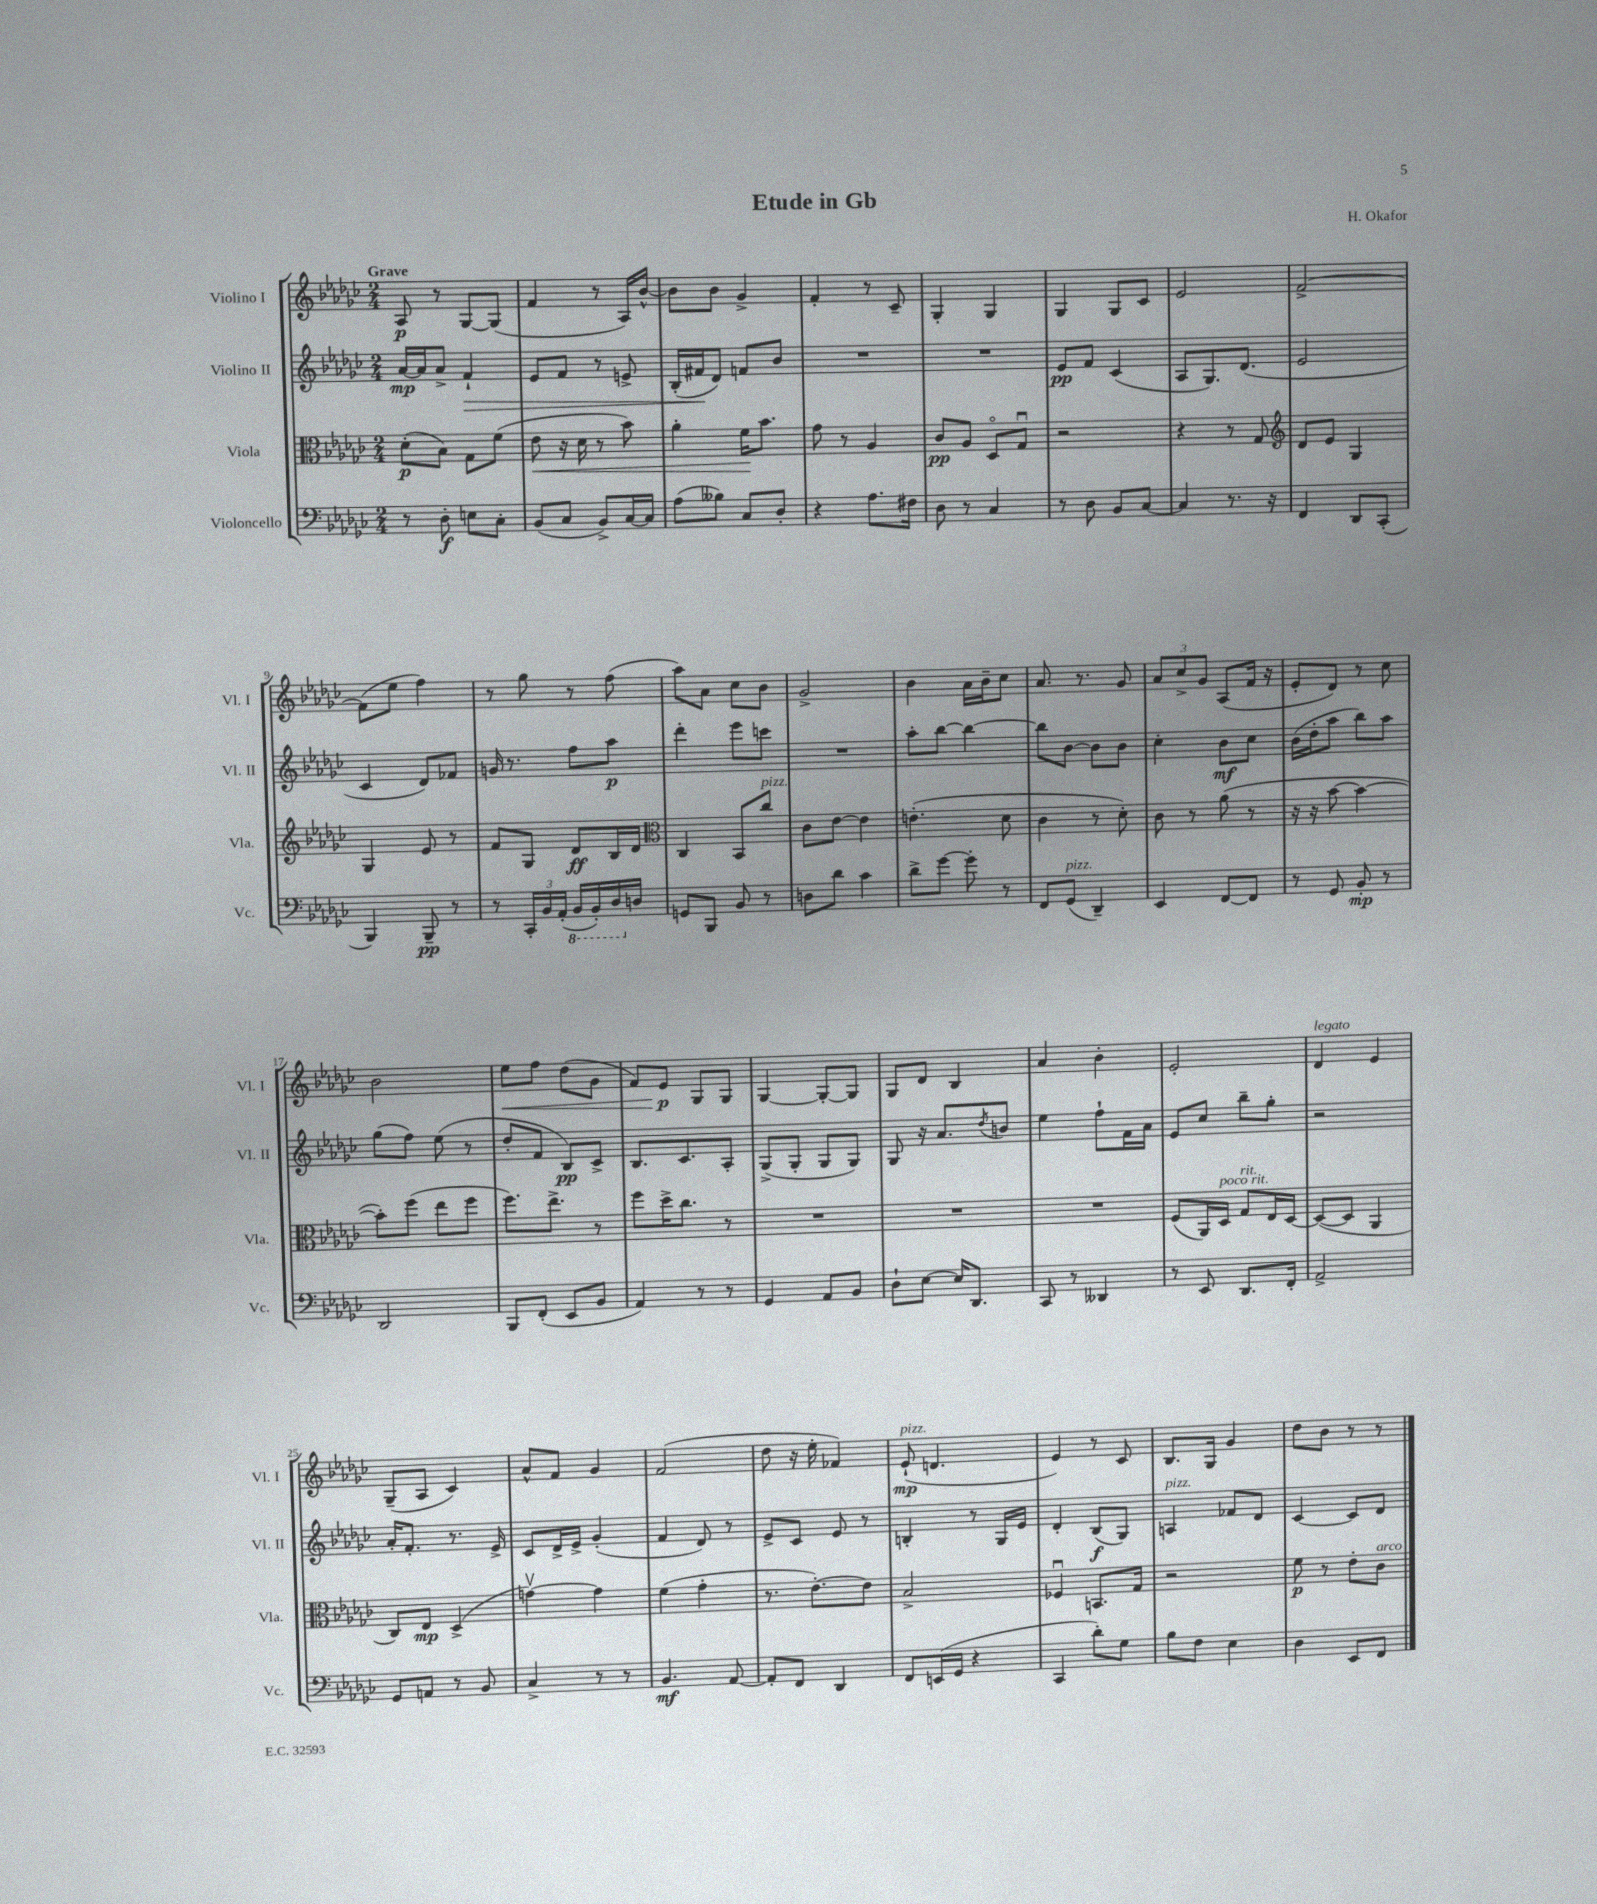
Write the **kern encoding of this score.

**kern	**dynam	**kern	**dynam	**kern	**dynam	**kern	**dynam
*part4	*part4	*part3	*part3	*part2	*part2	*part1	*part1
*staff4	*staff4	*staff3	*staff3	*staff2	*staff2	*staff1	*staff1
*I"Violoncello	*	*I"Viola	*	*I"Violino II	*	*I"Violino I	*
*I'Vc.	*	*I'Vla.	*	*I'Vl. II	*	*I'Vl. I	*
*clefF4	*	*clefC3	*	*clefG2	*	*clefG2	*
*k[b-e-a-d-g-c-]	*	*k[b-e-a-d-g-c-]	*	*k[b-e-a-d-g-c-]	*	*k[b-e-a-d-g-c-]	*
*M2/4	*	*M2/4	*	*M2/4	*	*M2/4	*
=1	=1	=1	=1	=1	=1	=1	=1
!	!	!	!	!	!	!LO:TX:a:B:t=Grave	!
8r	.	(8d-'\L	p	[16a-/LL	mp	8A-/	p
.	.	.	.	16a-/J]	.	.	.
8D-'\	f	8B-\J)	.	8a-^/J	.	8r	.
!	!	!	!	!	!LO:HP:b	!	!
8En\L	.	8G-\L	.	4f`/	>	[8G-/L	.
8C-'\J	.	(8f\J	.	.	.	(8G-/J]	.
=2	=2	=2	=2	=2	=2	=2	=2
!	!	!	!LO:HP:b	!	!	!	!
(8BB-/L	.	8e-\	<	8e-/L	.	4f/	.
8C-/J	.	16r	.	8f/J	.	.	.
.	.	16d-\	.	.	.	.	.
8BB-^/L)	.	8r	.	8r	.	8r	.
[16C-/L	.	8b-\)	.	8en^/	.	16A-/LL)	.
16C-/JJ]	.	.	.	.	.	[16b-^^/JJ	.
=3	=3	=3	=3	=3	=3	=3	=3
(8A-\L	.	4a-'\	.	(16B-'/LL	.	8b-\L]	.
.	.	.	.	16f#X/J	.	.	.
8B--X\J)	.	.	.	8d-/J)	]	8b-\J	.
8C-/L	.	16f\KL	.	8fn/L	.	4g-^/	.
.	.	8.b-\J	[	.	.	.	.
8D-'/J	.	.	.	8b-/J	.	.	.
=4	=4	=4	=4	=4	=4	=4	=4
4r	.	8g-\	.	2r	.	4f'/	.
.	.	8r	.	.	.	.	.
8.A-\L	.	4A-/	.	.	.	8r	.
.	.	.	.	.	.	8c-~/	.
16F#X\Jk	.	.	.	.	.	.	.
=5	=5	=5	=5	=5	=5	=5	=5
8D-\	.	8c-/L	pp	2r	.	4G-'/	.
8r	.	8A-/J	.	.	.	.	.
4C-/	.	8D-/L	.	.	.	4G-/	.
.	.	8G-u/J	.	.	.	.	.
=6	=6	=6	=6	=6	=6	=6	=6
8r	.	2r	.	8e-/L	pp	4G-/	.
8D-\	.	.	.	8f/J	.	.	.
8BB-/L	.	.	.	(4c-/	.	8G-/L	.
[8C-/J	.	.	.	.	.	8c-/J	.
=7	=7	=7	=7	=7	=7	=7	=7
4C-/]	.	4r	.	8A-/L	.	2e-/	.
.	.	.	.	8.G-/)	.	.	.
8.r	.	8r	.	.	.	.	.
.	.	.	.	(8.d-/J	.	.	.
.	.	8G-/	.	.	.	.	.
16r	.	.	.	.	.	.	.
=8	=8	=8	=8	=8	=8	=8	=8
*	*	*clefG2	*	*	*	*	*
4FF/	.	8d-/L	.	2e-/	.	[2f^/	.
.	.	8e-/J	.	.	.	.	.
8DD-/L	.	4G-/	.	.	.	.	.
(8CC-'/J	.	.	.	.	.	.	.
!!LO:LB:g=z
=9	=9	=9	=9	=9	=9	=9	=9
4BBB-/)	.	4G-/	.	4c-/	.	(8f\L]	.
.	.	.	.	.	.	8ee-\J	.
8BBB-~/	pp	8e-/	.	8d-/L)	.	4ff\)	.
8r	.	8r	.	8f-X/J	.	.	.
=10	=10	=10	=10	=10	=10	=10	=10
8r	.	8f/L	.	16gn/	.	8r	.
.	.	.	.	8.r	.	.	.
24CC-'/LL	.	8G-/J	.	.	.	8gg-\	.
24BB-/	.	.	.	.	.	.	.
(24AA-'/JJ	.	.	.	.	.	.	.
*8ba	*	*	*	*	*	*	*
16BBB-/LL	.	8d-/L	ff	8ff\L	.	8r	.
16BBB-'/)	.	.	.	.	.	.	.
16DD-/	.	16B-/L	.	8aa-\J	p	(8ff\	.
*X8ba	*	*	*	*	*	*	*
16Dn/JJ	.	16d-/JJ	.	.	.	.	.
=11	=11	=11	=11	=11	=11	=11	=11
*	*	*clefC3	*	*	*	*	*
8GGn/L	.	4C-/	.	4ddd-'\	.	8aa-\L)	.
8BBB-/J	.	.	.	.	.	8a-\J	.
8BB-/	.	8BB-/L	.	8eee-\L	.	8cc-\L	.
!	!	!LO:TX:a:i:t=pizz.	!	!	!	!	!
8r	.	8cc-/J	.	8cccn\J	.	8b-\J	.
=12	=12	=12	=12	=12	=12	=12	=12
8Dn\L	.	8c-\L	.	2r	.	2g-^/	.
8d-\J	.	[8e-\J	.	.	.	.	.
4c-\	.	4e-\]	.	.	.	.	.
=13	=13	=13	=13	=13	=13	=13	=13
8d-^\L	.	(4.en'\	.	8aa-'\L	.	4b-\	.
[8g-\J	.	.	.	[8bb-\J	.	.	.
8g-'\]	.	.	.	4bb-\_	.	16a-\LL	.
.	.	.	.	.	.	16b-~\J	.
8r	.	8d-\	.	.	.	8cc-\J	.
=14	=14	=14	=14	=14	=14	=14	=14
8FF/L	.	4c-\	.	8bb-\L]	.	8.a-/	.
!LO:TX:a:i:t=pizz.	!	!	!	!	!	!	!
(8GG-/J	.	.	.	[8b-\J	.	.	.
.	.	.	.	.	.	8.r	.
4DD-~/)	.	8r	.	8b-\L]	.	.	.
.	.	8d-'\)	.	8b-\J	.	8g-/	.
=15	=15	=15	=15	=15	=15	=15	=15
4EE-/	.	8c-\	.	4cc-'\	.	12a-/L	.
.	.	.	.	.	.	12cc-^/	.
.	.	8r	.	.	.	.	.
.	.	.	.	.	.	12g-/J	.
[8FF/L	.	(8a-\	.	8b-\L	mf	(8A-/L	.
8FF/J]	.	8r	.	8cc-\J	.	16f/Jk	.
.	.	.	.	.	.	16r	.
=16	=16	=16	=16	=16	=16	=16	=16
8r	.	16r	.	(16b-\LL	.	8e-'/L	.
.	.	16r	.	16dd-'\J	.	.	.
8GG-/	.	[8b-\	.	8aa-\J	.	8d-/J)	.
8BB-'/	mp	4b-\_	.	8bb-\L)	.	8r	.
8r	.	.	.	8aa-\J	.	8cc-\	.
!!LO:LB:g=z
=17	=17	=17	=17	=17	=17	=17	=17
2DD-/	.	8b-'\L])	.	(8gg-\L	.	2b-\	.
.	.	(8ff\J	.	8ff\J)	.	.	.
.	.	8ee-\L	.	(8ee-\	.	.	.
.	.	8ff\J	.	8r	.	.	.
=18	=18	=18	=18	=18	=18	=18	=18
!	!	!	!	!	!	!	!LO:HP:b
8BBB-/L	.	8.ff\L)	.	8dd-'/L	.	8ee-\L	<
(8FF'/J	.	.	.	8f/J	.	8ff\J	.
.	.	8.ee-^\J	.	.	.	.	.
8EE-/L	.	.	.	8B-/L)	pp	(8dd-\L	.
8BB-/J	.	8r	.	8c-^/J	.	8g-\J	.
=19	=19	=19	=19	=19	=19	=19	=19
4AA-/)	.	8ff\L	.	8.B-/L	.	8f/L)	.
.	.	16dd-^\K	.	.	.	8e-/J	p
.	.	8.cc-\J	.	8.c-/	.	.	.
8r	.	.	.	.	.	8G-/L	[
8r	.	8r	.	8A-'/J	.	8G-/J	.
=20	=20	=20	=20	=20	=20	=20	=20
4GG-/	.	2r	.	(8G-^/L	.	[4G-/	.
.	.	.	.	8G-'/J	.	.	.
8AA-/L	.	.	.	8G-/L	.	8G-'/L_	.
8BB-/J	.	.	.	8G-/J)	.	8G-/J]	.
=21	=21	=21	=21	=21	=21	=21	=21
8D-`\L	.	2r	.	8G-/	.	8G-/L	.
[8E-\J	.	.	.	16r	.	8d-/J	.
.	.	.	.	8.a-/L	.	.	.
16E-/KL]	.	.	.	.	.	4B-/	.
8.DD-/J	.	.	.	.	.	.	.
.	.	.	.	8qdd-/	.	.	.
.	.	.	.	8bn/J	.	.	.
=22	=22	=22	=22	=22	=22	=22	=22
8CC-/	.	2r	.	4ee-\	.	4a-/	.
8r	.	.	.	.	.	.	.
4DD--X/	.	.	.	8ff`\L	.	4b-'\	.
.	.	.	.	16f\L	.	.	.
.	.	.	.	16a-\JJ	.	.	.
=23	=23	=23	=23	=23	=23	=23	=23
8r	.	(8F/L	.	8e-/L	.	2e-'/	.
8EE-/	.	16AA-/L)	.	8cc-/J	.	.	.
!	!	!LO:TX:a:i:t=poco rit.	!	!	!	!	!
.	.	16D-/JJ	.	.	.	.	.
!	!	!LO:TX:a:i:t=rit.	!	!	!	!	!
8.DD-/L	.	8G-/L	.	8bb-~\L	.	.	.
.	.	16E-/L	.	8gg-'\J	.	.	.
16FF'/Jk	.	[16D-/JJ	.	.	.	.	.
=24	=24	=24	=24	=24	=24	=24	=24
!	!	!	!	!	!	!LO:TX:a:i:t=legato	!
2AA-^/	.	(8D-/L_	.	2r	.	4d-/	.
.	.	8D-/J]	.	.	.	.	.
.	.	4AA-/	.	.	.	4e-/	.
!!LO:LB:g=z
=25	=25	=25	=25	=25	=25	=25	=25
8GG-/L	.	8C-/L)	.	16a-'/KL	.	(8G-~/L	.
.	.	.	.	8.f'/J	.	.	.
8AAn/J	.	8E-/J	mp	.	.	8A-/J	.
8r	.	(4D-^/	.	8.r	.	4c-/)	.
8BB-/	.	.	.	.	.	.	.
.	.	.	.	16e-^/	.	.	.
=26	=26	=26	=26	=26	=26	=26	=26
4C-^/	.	[4gnv\)	.	8c-/L	.	8a-^^/L	.
.	.	.	.	16d-^/L	.	8f/J	.
.	.	.	.	16e-^/JJ	.	.	.
8r	.	4g\]	.	(4g-'/	.	4g-/	.
8r	.	.	.	.	.	.	.
=27	=27	=27	=27	=27	=27	=27	=27
4.BB-/	mf	(4f\	.	4f/	.	(2f/	.
.	.	4g-'\	.	8d-/)	.	.	.
[8AA-/	.	.	.	8r	.	.	.
=28	=28	=28	=28	=28	=28	=28	=28
8AA-'/L]	.	8.r	.	8e-^/L	.	8dd-\	.
8FF/J	.	.	.	8c-/J	.	16r	.
.	.	[8.e-'\L)	.	.	.	16ee-'\	.
4DD-/	.	.	.	8e-/	.	4f-X/)	.
.	.	8e-\J]	.	8r	.	.	.
=29	=29	=29	=29	=29	=29	=29	=29
!	!	!	!	!	!	!LO:TX:a:i:t=pizz.	!
8FF/L	.	2B-^/	.	4Bn'/	.	(8e-`/	mp
(16EEn/L	.	.	.	.	.	4.dn/	.
16GG-/JJ	.	.	.	.	.	.	.
4r	.	.	.	8r	.	.	.
.	.	.	.	16G-/LL	.	.	.
.	.	.	.	16e-/JJ	.	.	.
=30	=30	=30	=30	=30	=30	=30	=30
4CC-/	.	4F-Xu/	.	4d-'/	.	4e-/)	.
8d-'\L)	.	8.BBn/L	.	(8B-/L	f	8r	.
8G-\J	.	.	.	8G-/J)	.	8c-/	.
.	.	16G-/Jk	.	.	.	.	.
=31	=31	=31	=31	=31	=31	=31	=31
!	!	!	!	!LO:TX:a:i:t=pizz.	!	!	!
8B-\L	.	2r	.	4An/	.	8.B-/L	.
8F\J	.	.	.	.	.	.	.
.	.	.	.	.	.	16G-/Jk	.
4E-\	.	.	.	8f-X/L	.	4g-/	.
.	.	.	.	8d-/J	.	.	.
=32	=32	=32	=32	=32	=32	=32	=32
4D-\	.	8f\	p	[4c-/	.	8dd-\L	.
.	.	8r	.	.	.	8b-\J	.
8EE-/L	.	8e-'\L	.	8c-/L]	.	8r	.
!	!	!LO:TX:a:i:t=arco	!	!	!	!	!
8FF/J	.	8c-\J	.	8d-/J	.	8r	.
==	==	==	==	==	==	==	==
*-	*-	*-	*-	*-	*-	*-	*-
